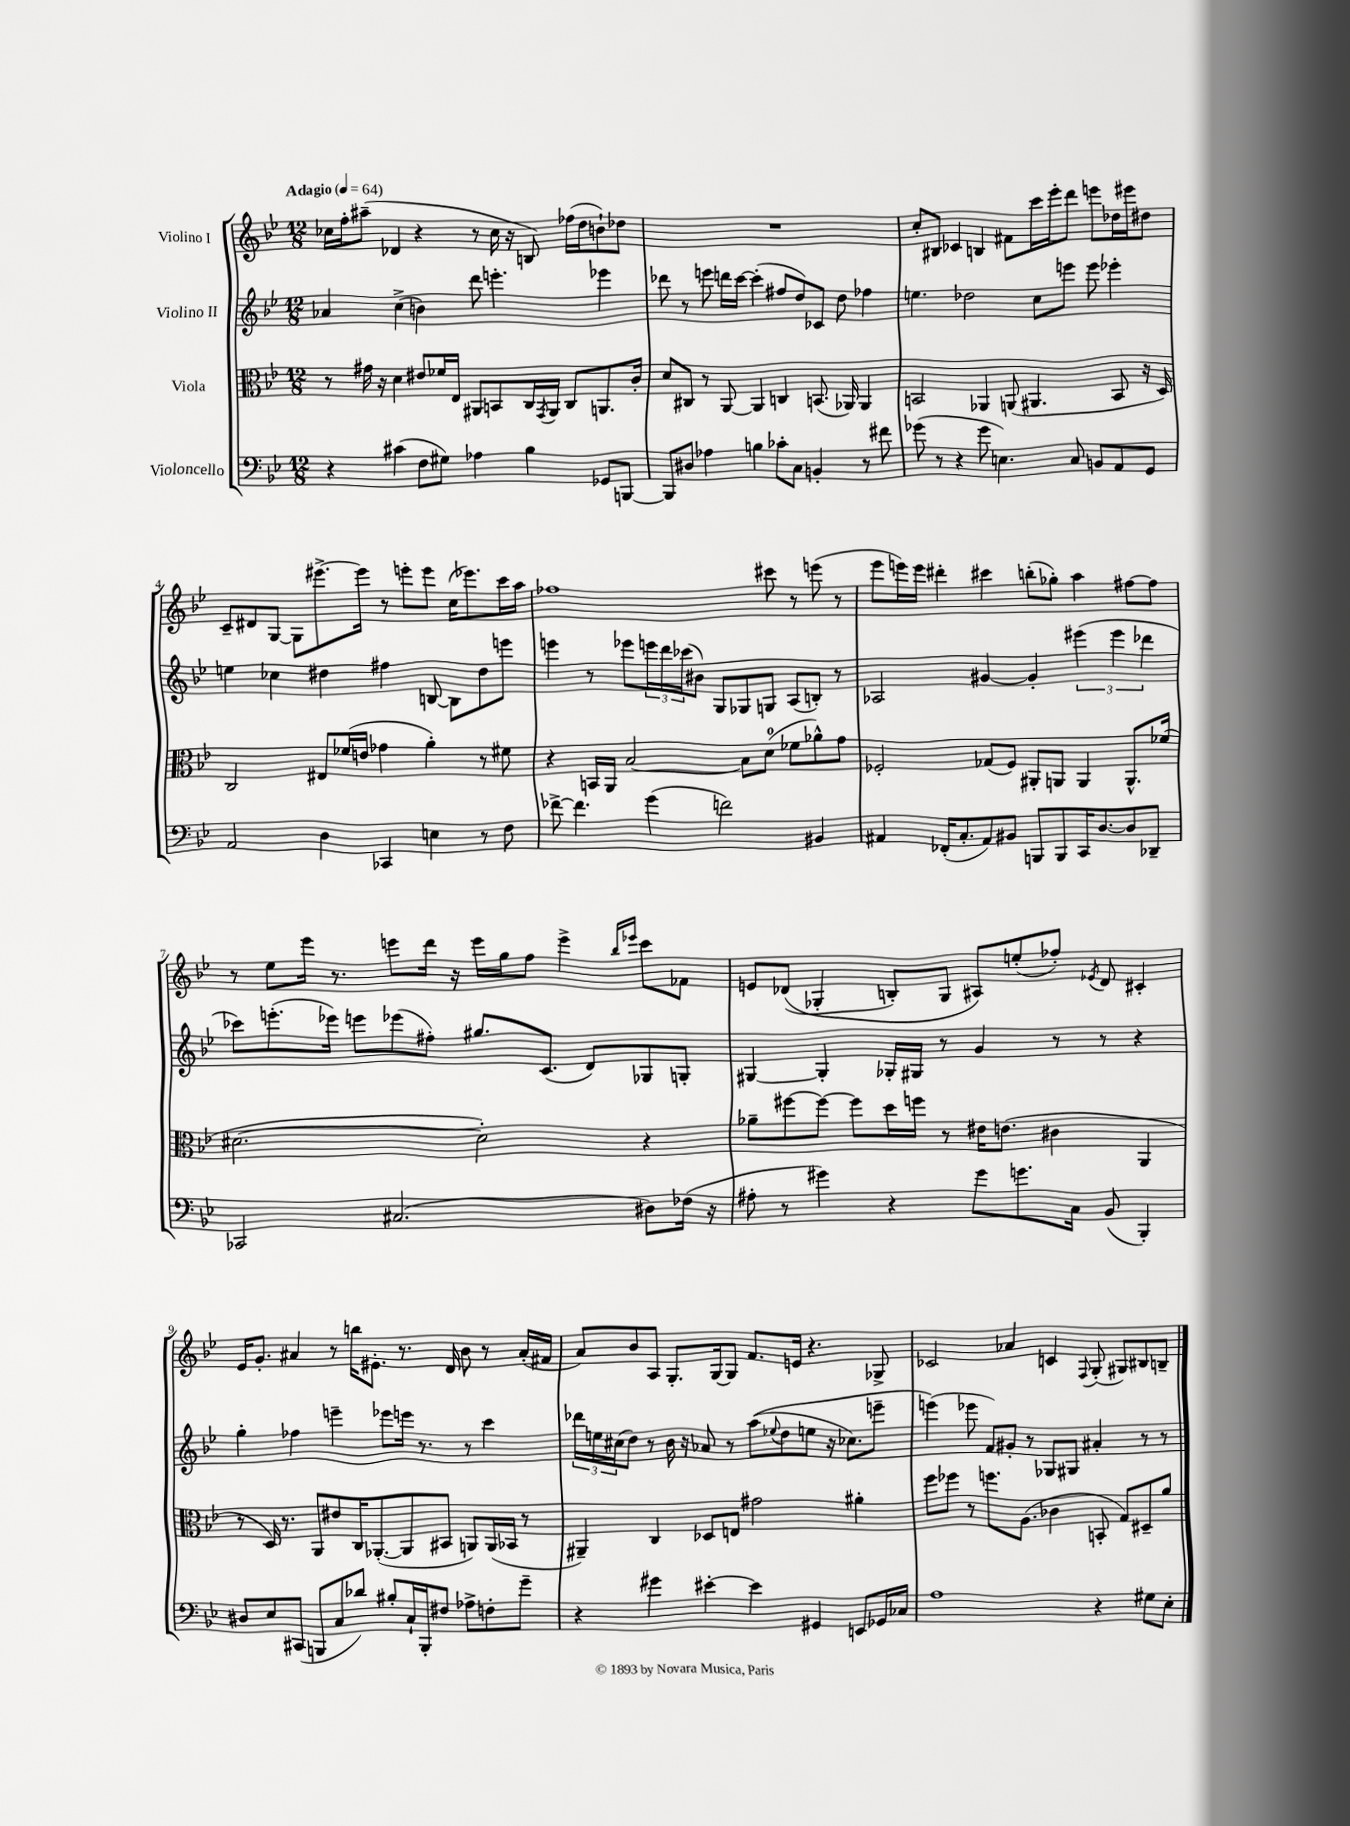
<<
\new StaffGroup <<
\new Staff = "s0" \with { instrumentName = "Violino I" } {
    \clef treble \key bes \major \numericTimeSignature \time 12/8 \tempo "Adagio" 4 = 64
    ces''16 f''16-. ais''8--( des'4 r4 r8 ces''16 r16 b8) fes''16( d''16 b'8-!) des''8 |
    R1. |
    c''8-. bis8 ces'4 b4 fis'8 c'''16 ees'''16-. d'''8 e'''8 des''16 eis'''16 dis''8 |
    c'8-- dis'8 g8~ g8 eis'''8.~-> eis'''16 r8 e'''8-. e'''8 c''16( ees'''8.) c'''16 a''16 |
    fes''1 cis'''8 r8 e'''8( r8 |
    ees'''8 e'''16) e'''16 dis'''4-. cis'''4 b''8-.( ges''8-.) a''4 fis''8~ fis''8 |
    r8 ees''8 ees'''16 r8. e'''8 d'''16 r16 e'''16 g''16 f''8 e'''4-> \grace { bes''16 ees'''16 } c'''8 fes'8 |
    e'8 des'8(\( ges4-. b8-.) ges8 ais8\) e''8-.( fes''8-.) \acciaccatura { ees'8 } des'8 cis'4-. |
    ees'16 g'8.-. ais'4 r8 b''16 eis'8.-. r8. d'16 bes'8 r8 ais'16-.( fis'16 |
    a'8) bes'8 a8 g8.-. g16~ g8 f'8. e'16 r4. ges8-> |
    ces'2 aes'4 c'4 \appoggiatura { f8 } g8-.( gis8) bis8 b8-- \bar "|." |
}
\new Staff = "s1" \with { instrumentName = "Violino II" } {
    \clef treble \key bes \major \numericTimeSignature \time 12/8
    aes'4 c''4->( b'4) d'''8 e'''4.-. ees'''4 |
    des'''8 r8 e'''8 d'''16 c'''16~ c'''4-.( fis''8 d''8) ces'8 d''8 fes''4 |
    e''4. des''2 c''8 e'''8 e'''8 ees'''4-. |
    e''4 ces''4 dis''4 fis''4 b8~ b8 dis''8 e'''8 |
    e'''4 r8 ees'''8 \tuplet 3/2 { e'''16 d'''16 ces'''16( } bis'8) g8 ges8 g8 a8( b8-.) r8 |
    aes2 gis'4~ gis'4-. \tuplet 3/2 { eis'''4( eis'''4 des'''4 } |
    ces'''8) e'''8.-.( ees'''16) e'''8 ees'''8( fis''8-.) gis''8. c'8.( d'8) ges8 g8-. |
    gis4~ gis4-. ges16-. gis16 r8 g'4 r8 r8 r4 |
    g''4-. fes''4 e'''4-- ees'''8 e'''16 r8. r8 c'''4 |
    \tuplet 3/2 { des'''16 e''16 cis''16( } d''8) r8 bes'16 r16 aes'8 r8 a''8(\( \appoggiatura { ees''8 } d''8 e''8 r16 ces''8.) e'''8-- |
    e'''4(\) ees'''8 f'8) gis'8-. r8 ges8 gis8 ais'4-. r8 r8 \bar "|." |
}
\new Staff = "s2" \with { instrumentName = "Viola" } {
    \clef alto \key bes \major \numericTimeSignature \time 12/8
    r8 gis'16 r16 d'4 eis'8 fes'16 ees16 ais,8 b,8 c16 \acciaccatura { g,8 } ais,16 c8 a,8. c'16-. |
    d'8 cis8 r8 a,8~ a,4 c4 b,8.( aes,16) aes,4 |
    b,2 aes,4 a,8( ais,4. b,8 r16 d16) |
    c2 eis8 fes'16( e'16 ges'4 a'4-.) r8 fis'8 |
    r4 b,16 a,16 bes2~ bes8 d'8-0( fes'8 aes'8-^) g'8 |
    fes2-. ges8( fes8) ais,8-. a,8 a,4 a,8.-^ fes'16( |
    dis'2.~ dis'2-.) r4 |
    aes'8-- fis''8~ fis''8~ fis''8 d''16 f''16 r8 eis'16 e'8.( cis'4 a,4 |
    r8 d16) r8. a,8 eis'8 c16 aes,8.~-.( aes,8 bis,8 a,8) a,16( bes,16 r8 |
    ais,4--) c4 des8 e8 gis'2 ais'4-. |
    f''8 fes''8 r8 f''8. a8.( ces'4 b,8-. g8) dis8-- a'8 \bar "|." |
}
\new Staff = "s3" \with { instrumentName = "Violoncello" } {
    \clef bass \key bes \major \numericTimeSignature \time 12/8
    r4 cis'4( f8 gis8) aes4 bes4 ges,8 b,,8~ |
    b,,8 dis8 aes4 b4 ces'8-. c8 b,4-. r8 fis'8 |
    ges'8( r8 r4 ges'8 e4.) c8 b,8 a,8 g,8 |
    a,2 d4 ces,4 e4 r8 f8 |
    fes'8~-> fes'4. g'4( f'2) bis,4 |
    ais,4 fes,16-.( c8.-. ais,8) bis,8 b,,8 b,,8 c,16 d8.~ d8 des,8-- |
    ces,2 cis2.( dis8) fes16( r16 |
    ais8-. r8 gis'4) r4 gis'8 g'8. c16 bes,8( bes,,4-.) |
    dis8 ees8 cis,8( b,,8 c8 des'8) bis8-. c16-! b,,16-. fis8 aes8-> f8-. g'8-- |
    r4 gis'4 eis'4~-. eis'4 gis,4 e,8 ges,16 ces16 |
    a1 r4 gis8 ees8-. \bar "|." |
}
>>
>>
